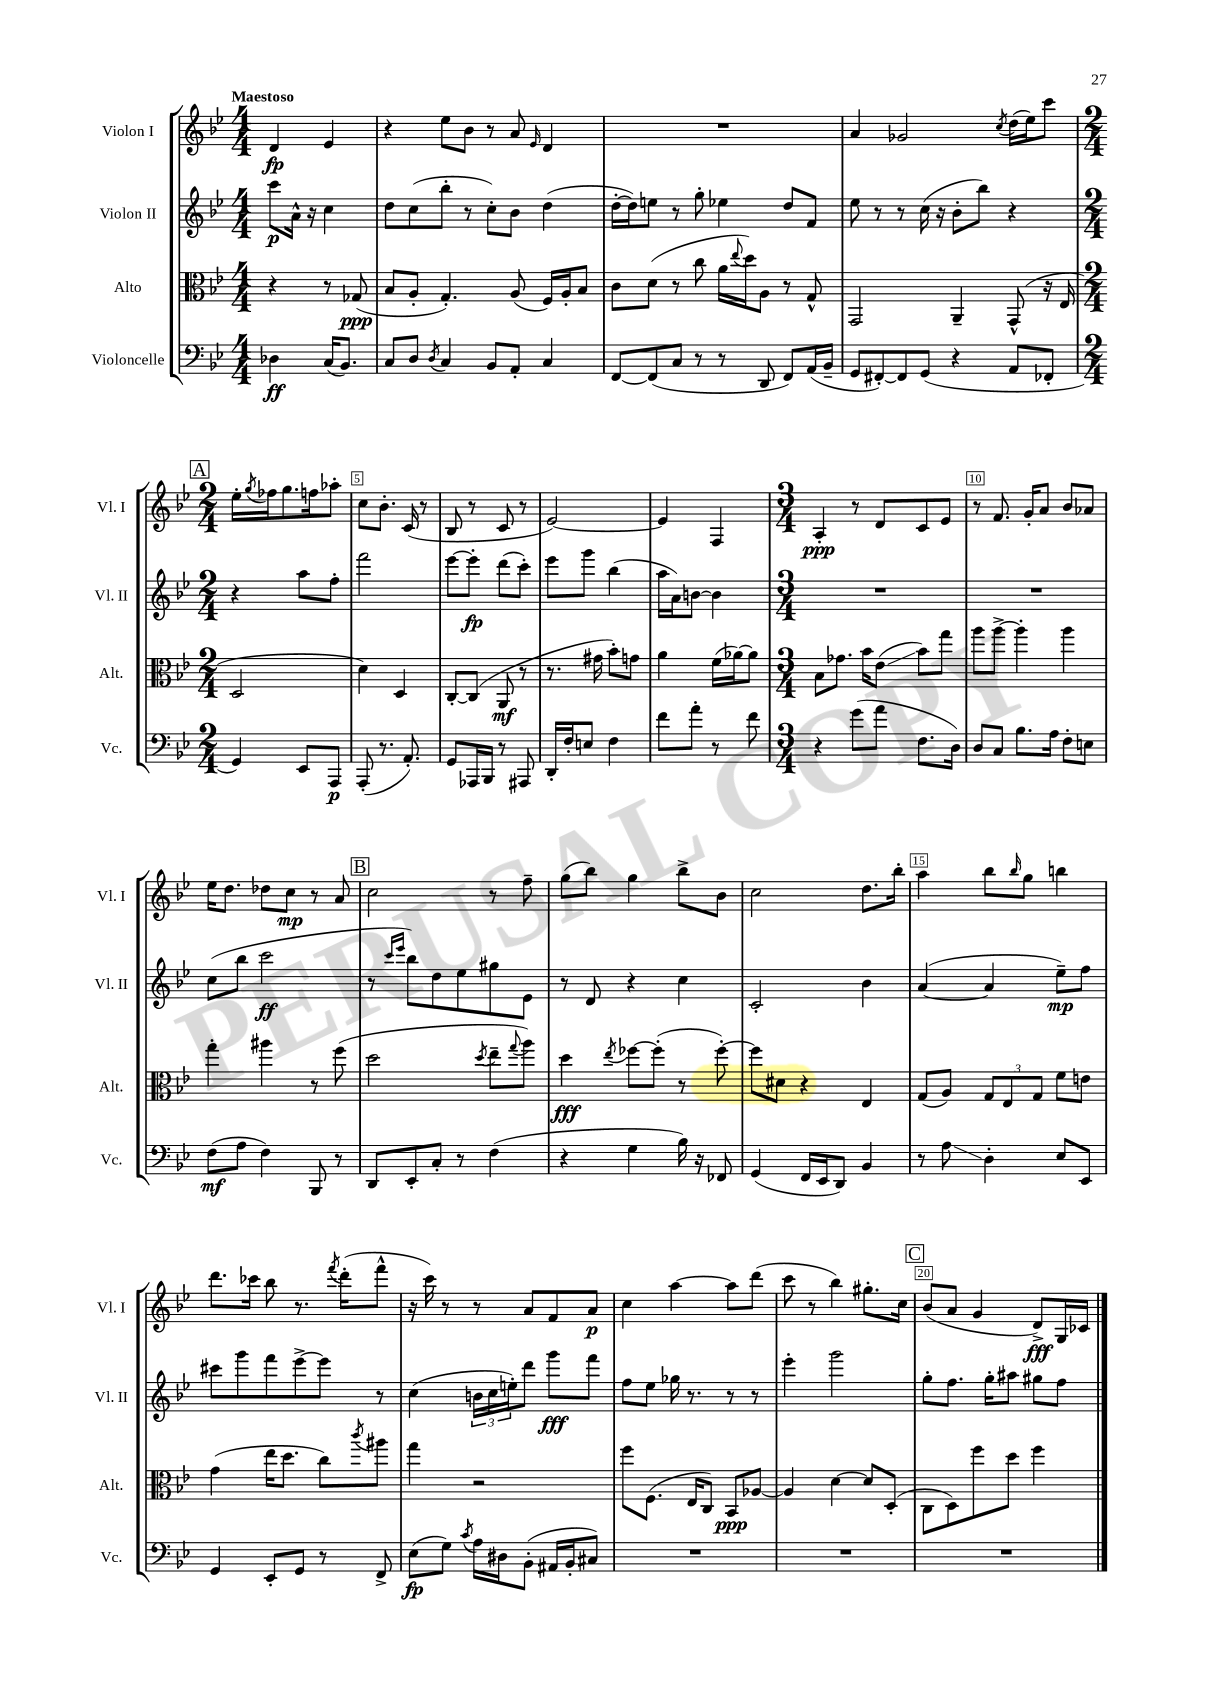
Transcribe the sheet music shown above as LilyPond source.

<<
\new StaffGroup <<
\new Staff = "s0" \with { instrumentName = "Violon I" shortInstrumentName = "Vl. I" } {
    \clef treble \key bes \major \numericTimeSignature \time 4/4 \partial 2 \tempo "Maestoso"
    d'4\fp ees'4 |
    r4 ees''8 bes'8 r8 a'8 \grace { ees'16 } d'4 |
    R1 |
    a'4 ges'2 \acciaccatura { c''8 } d''16( ees''16) c'''8 |
    \mark \markup { \box "A" } \numericTimeSignature \time 2/4 ees''16-. \acciaccatura { g''8 } fes''16 g''8. f''16 aes''8-. |
    c''8 bes'8.-. c'16( r8 |
    bes8 r8 c'8 r8 |
    ees'2~) |
    ees'4 f4 |
    \numericTimeSignature \time 3/4 a4-.\ppp r8 d'8 c'8 ees'8 |
    r8 f'8. g'16-. a'8 bes'8 aes'8 |
    ees''16 d''8. des''8 c''8\mp r8 a'8 |
    \mark \markup { \box "B" } c''2 r8 f''8-- |
    g''8( bes''8) g''4 bes''8-> bes'8 |
    c''2 d''8. bes''16-. |
    a''4 bes''8 \grace { bes''16 } g''8 b''4 |
    d'''8. ces'''16 bes''8 r8. \acciaccatura { f'''8 } d'''16-.( f'''8-^ |
    r16 c'''16) r8 r8 a'8 f'8 a'8\p |
    c''4 a''4~ a''8 d'''8( |
    c'''8 r8 bes''4) gis''8.-. c''16 |
    \mark \markup { \box "C" } bes'8( a'8 g'4 d'8->\fff) g16 ces'16 \bar "|." |
}
\new Staff = "s1" \with { instrumentName = "Violon II" shortInstrumentName = "Vl. II" } {
    \clef treble \key bes \major \numericTimeSignature \time 4/4 \partial 2
    c'''8\p a'16-^ r16 c''4 |
    d''8 c''8( bes''8-. r8 c''8-.) bes'8 d''4( |
    d''16~-. d''16) e''8 r8 g''8-. ees''4 d''8 f'8 |
    ees''8 r8 r8 c''16( r16 bes'8-. bes''8) r4 |
    \mark \markup { \box "A" } \numericTimeSignature \time 2/4 r4 a''8 f''8-. |
    f'''2 |
    ees'''8~ ees'''8-.\fp d'''8( c'''8-.) |
    ees'''8 g'''8 bes''4( |
    a''16 a'16) b'8~ b'4 |
    \numericTimeSignature \time 3/4 R2. |
    R2. |
    c''8( bes''8 c'''2\ff |
    \mark \markup { \box "B" } r8 \grace { c'''16 ees'''16 } bes''8) d''8 ees''8 gis''8 ees'8 |
    r8 d'8 r4 c''4 |
    c'2-. bes'4 |
    a'4~( a'4 ees''8--\mp) f''8 |
    cis'''8 g'''8 f'''8 ees'''8~-> ees'''8 r8 |
    c''4( \tuplet 3/2 { b'16 c''16 e''16-.) } d'''8 g'''8\fff f'''8 |
    f''8 ees''8 ges''16 r8. r8 r8 |
    ees'''4-. g'''2 |
    \mark \markup { \box "C" } g''8-. f''8. g''16-. ais''8 gis''8 f''8 \bar "|." |
}
\new Staff = "s2" \with { instrumentName = "Alto" shortInstrumentName = "Alt." } {
    \clef alto \key bes \major \numericTimeSignature \time 4/4 \partial 2
    r4 r8 ges8\ppp( |
    bes8 a8-. g4.-.) a8( f16) a16-. bes8 |
    c'8 d'8( r8 c''8 a'16 \appoggiatura { ees''8 } d''16) a8 r8 g8-^ |
    g,2 a,4-- g,8-^( r16 ees16 |
    \mark \markup { \box "A" } \numericTimeSignature \time 2/4 d2 |
    d'4) d4 |
    c8~-. c8( a,8\mf r8 |
    r8. gis'16 bes'8-.) g'8 |
    a'4 f'16( aes'16~) aes'8 |
    \numericTimeSignature \time 3/4 bes8 ges'8. bes'16 ees'8\glissando( bes'8) g''8 |
    a''8 a''8~-> a''4-. a''4 |
    g''4-. ais''4 r8 f''8( |
    \mark \markup { \box "B" } d''2 \acciaccatura { d''8 } ees''8-- \appoggiatura { g''8 } a''8) |
    d''4\fff \acciaccatura { ees''8 } fes''8~ fes''8-.( r8 fes''8~-.) |
    fes''8 dis'8 r4 ees4 |
    g8( a8) \tuplet 3/2 { g8 ees8 g8 } f'8 e'8 |
    g'4( ees''16 d''8. c''8) \acciaccatura { c'''8 } ais''8 |
    g''4 r2 |
    f''8 f8.( ees16 c8) bes,8\ppp aes8~ |
    aes4 d'4~ d'8 d8-.( |
    \mark \markup { \box "C" } c8 d8) f''8 d''8 f''4 \bar "|." |
}
\new Staff = "s3" \with { instrumentName = "Violoncelle" shortInstrumentName = "Vc." } {
    \clef bass \key bes \major \numericTimeSignature \time 4/4 \partial 2
    des4\ff c16( bes,8.) |
    c8 d8 \acciaccatura { d8 } c4 bes,8 a,8-. c4 |
    f,8~ f,8( c8 r8 r8 d,8 f,8) a,16( bes,16-- |
    g,8 fis,8~-.) fis,8 g,8( r4 a,8 fes,8-. |
    \mark \markup { \box "A" } \numericTimeSignature \time 2/4 g,4) ees,8 a,,8\p |
    a,,8-.( r8. a,8.-.) |
    g,8 aes,,16 bes,,16 r8 ais,,8 |
    d,16-. f16-. e8 f4 |
    f'8 a'8-. r8 f'8 |
    \numericTimeSignature \time 3/4 r4 g'8( a'8 f8. d16) |
    d8 c8 bes8. a16 f8-. e8 |
    f8\mf( a8 f4) bes,,8 r8 |
    \mark \markup { \box "B" } d,8 ees,8-. c8-. r8 f4( |
    r4 g4 bes16) r16 fes,8 |
    g,4( f,16 ees,16 d,8) bes,4 |
    r8 a8\glissando d4-. ees8 ees,8 |
    g,4 ees,8-. g,8 r8 f,8-> |
    ees8\fp( g8) \acciaccatura { c'8 } a16 dis16 bes,8-.( ais,16 bes,16-. cis8) |
    R2. |
    R2. |
    \mark \markup { \box "C" } R2. \bar "|." |
}
>>
>>
\layout { \context { \Score \override BarNumber.break-visibility = ##(#f #t #t) barNumberVisibility = #(every-nth-bar-number-visible 5) \override BarNumber.stencil = #(make-stencil-boxer 0.1 0.3 ly:text-interface::print) } }
